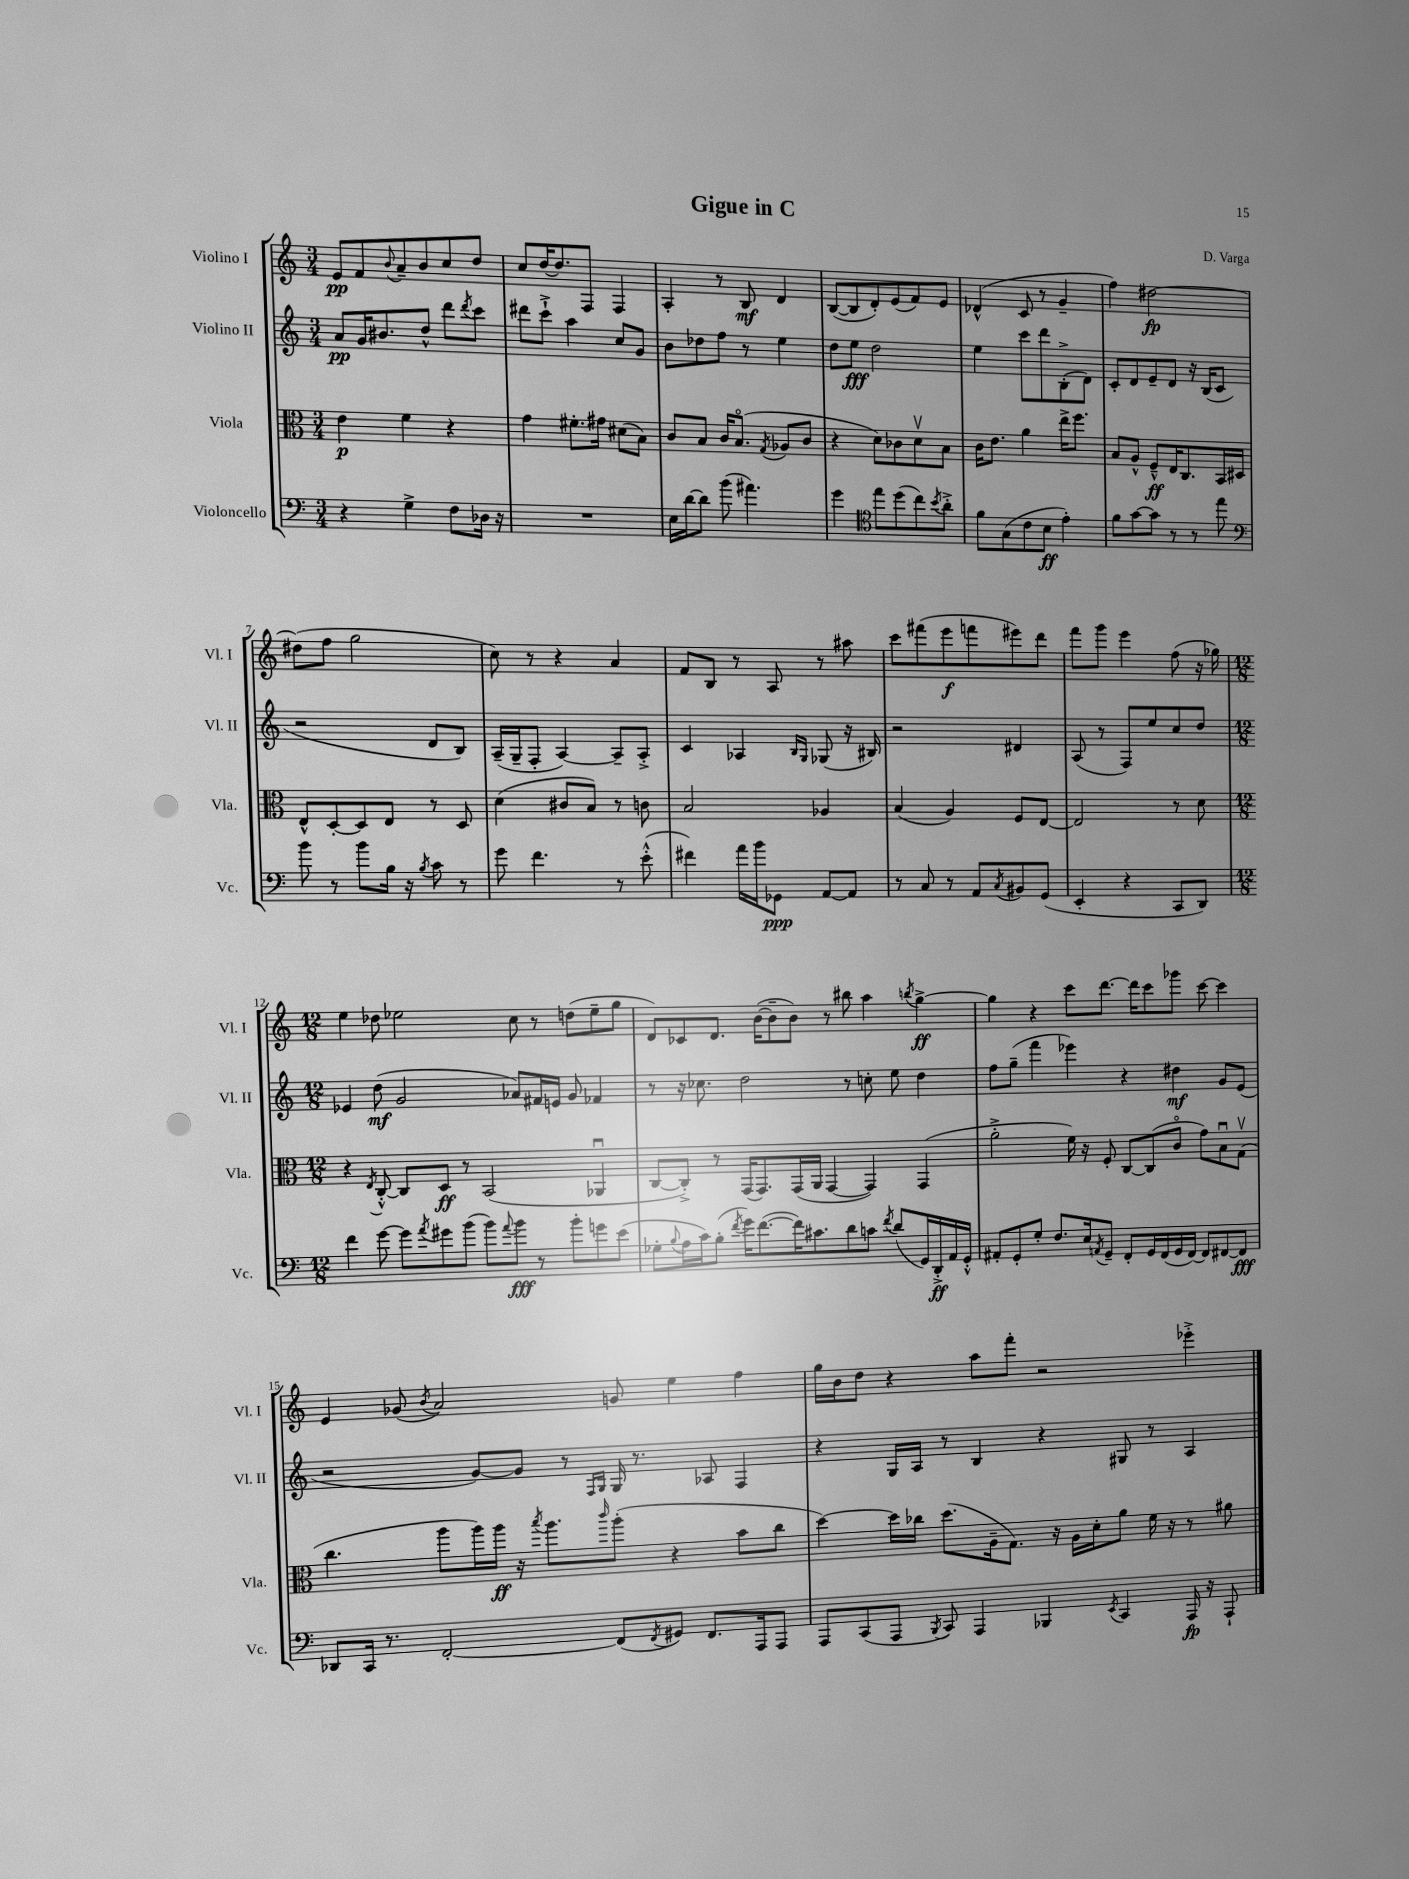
\header { title = "Gigue in C" composer = "D. Varga" }
<<
\new StaffGroup <<
\new Staff = "s0" \with { instrumentName = "Violino I" shortInstrumentName = "Vl. I" } {
    \clef treble \key c \major \numericTimeSignature \time 3/4
    e'8\pp f'8 \appoggiatura { b'8 } a'8-- b'8 c''8 d''8 |
    c''8 d''16~ d''8. f8 f4 |
    a4-. r8 b8\mf d'4 |
    b8~( b8 d'8-.) e'8( f'8) e'8 |
    des'4-^( c'8 r8 g'4-- |
    f''4) dis''2~\fp |
    dis''8( f''8 g''2 |
    c''8) r8 r4 a'4 |
    f'8 b8 r8 a8 r8 ais''8 |
    c'''8 fis'''8( e'''8\f f'''8 eis'''8) d'''8 |
    f'''8 g'''8 e'''4 f''8( r16 ges''16) |
    \numericTimeSignature \time 12/8 e''4 des''8 ees''2 c''8 r8 d''8( ees''8-- g''8 |
    d'8) ces'8 d'8. b'16~( b'8-- b'8) r8 bis''8 a''4 \acciaccatura { b''8 } g''4~->\ff |
    g''4 r4 c'''8 d'''8.~ d'''16 c'''8 ges'''8 c'''8~ c'''4 |
    e'4 ges'8( \acciaccatura { b'8 } a'2) g'8 e''4 f''4 |
    g''16 b'16 d''8 r4 a''8 f'''8-. r2 ees'''4-.-> \bar "|." |
}
\new Staff = "s1" \with { instrumentName = "Violino II" shortInstrumentName = "Vl. II" } {
    \clef treble \key c \major \numericTimeSignature \time 3/4
    a'8\pp g'16 bis'8. d''8-^ d'''8 \acciaccatura { d'''8 } c'''8 |
    dis'''8 c'''8-!-> a''4 c''8 g'8 |
    b'8 des''8 f''8 r8 e''4 |
    d''8 e''8\fff d''2 |
    e''4 c'''8 d'''8 b8-.->( d'8) |
    c'8-. d'8 e'8-- d'8 r16 b16( c'8 |
    r2 d'8 b8) |
    a16--( g16-- f8-. a4~) a8-- a8-.-> |
    c'4 aes4 \grace { b16 g16 } ges8( r16 bis16) |
    r2 dis'4 |
    a8( r8 f8) e''8 c''8 d''8 |
    \numericTimeSignature \time 12/8 ees'4 d''8\mf( g'2 aes'8) fis'16 e'16 g'8 fes'4 |
    r8 r16 ces''8. d''2 r8 c''8-. e''8 d''4 |
    f''8 g''8--( f'''4 ees'''4) r4 dis''4\mf g'8 e'8( |
    r2 g'8~) g'8 r8 \grace { f16 g16 } g16 r8. aes8 f4 |
    r4 g16 a16 r8 b4 r4 gis8 r8 a4 \bar "|." |
}
\new Staff = "s2" \with { instrumentName = "Viola" shortInstrumentName = "Vla." } {
    \clef alto \key c \major \numericTimeSignature \time 3/4
    e'4\p f'4 r4 |
    g'4 fis'8.-. gis'16 dis'8( b8) |
    c'8 b8 c'16 b8.\flageolet( \acciaccatura { g8 } aes8 c'8 |
    r4 d'8) ces'8 d'8\upbow b8 |
    c'16 e'8. a'4 e''16-> f''8. |
    b8 a8-^ f8---^\ff e16 c8. b,16 dis16 |
    e8-^ d8~-. d8 e8 r8 d8 |
    d'4( cis'8 b8) r8 c'8 |
    b2 aes4 |
    b4( a4) f8 e8~ |
    e2 r8 d'8 |
    \numericTimeSignature \time 12/8 r4 \acciaccatura { e8 } c8~-.-^ c8 d8\ff r8 b,2( aes,4\downbow |
    c8~ c8-.->) r8 g,16( g,8.) g,16( a,16 g,4~ g,4) g,4( |
    a'2-.-> f'16) r16 f8-. c8~ c8( c'8\flageolet g'8) b8\downbow g8\upbow( |
    c''4. a''8 a''16) a''16\ff r16 \acciaccatura { b''8 } a''8. \grace { c'''16 } a''8-.( r4 b'8 c''8 |
    d''4~) d''16 ces''16 d''8.( a16-- g8.) r16 a16 d'16-. a'8 f'16 r16 r8 ais'8 \bar "|." |
}
\new Staff = "s3" \with { instrumentName = "Violoncello" shortInstrumentName = "Vc." } {
    \clef bass \key c \major \numericTimeSignature \time 3/4
    r4 g4-> f8 des16 r16 |
    R2. |
    e16 d'16~ d'8 b'8( ais'4.) |
    g'4 \clef tenor e''8 d''8( c''8) \acciaccatura { b'8 } a'8-.-> |
    f'8 g8( c'8 b8\ff e'4-.) |
    f'8 g'8~ g'8 r8 r8 e''8 |
    \clef bass b'8 r8 b'8 b16 r16 \acciaccatura { b8 } c'8 r8 |
    g'8 f'4. r8 e'8-.-^( |
    fis'4) a'16 b'16 ges,8\ppp a,8~ a,8 |
    r8 c8 r8 a,8 \acciaccatura { c8 } bis,8 g,8( |
    e,4-. r4 c,8 d,8) |
    \numericTimeSignature \time 12/8 f'4 g'8~ g'8 \acciaccatura { a'8 } gis'8 b'8( b'8) \appoggiatura { a'8 } b'8\fff r8 b'8-. g'8 e'8( |
    ges8-. \appoggiatura { b8 } a16 c'16) b8-.( \acciaccatura { f'8 } g'16) f'8.~( f'16) cis'8. d'8 c'8 \acciaccatura { f'8 } d'8( g,16) d,16-.->\ff a,16 g,16-.-^ |
    ais,8-. g,8-. g8-. f8. e16 \acciaccatura { a,8 } g,8-- f,8-. g,16 f,16( g,16 f,16~) f,8 fis,8~ fis,8\fff |
    des,8 c,16 r8. f,2~-. f,8( \acciaccatura { f,8 } gis,8) f,8. a,,16 a,,8 |
    a,,8 c,8( a,,8 \acciaccatura { b,,8 } c,8) a,,4 bes,,4 \acciaccatura { e,8 } c,4 a,,16\fp r16 a,,8-! \bar "|." |
}
>>
>>
